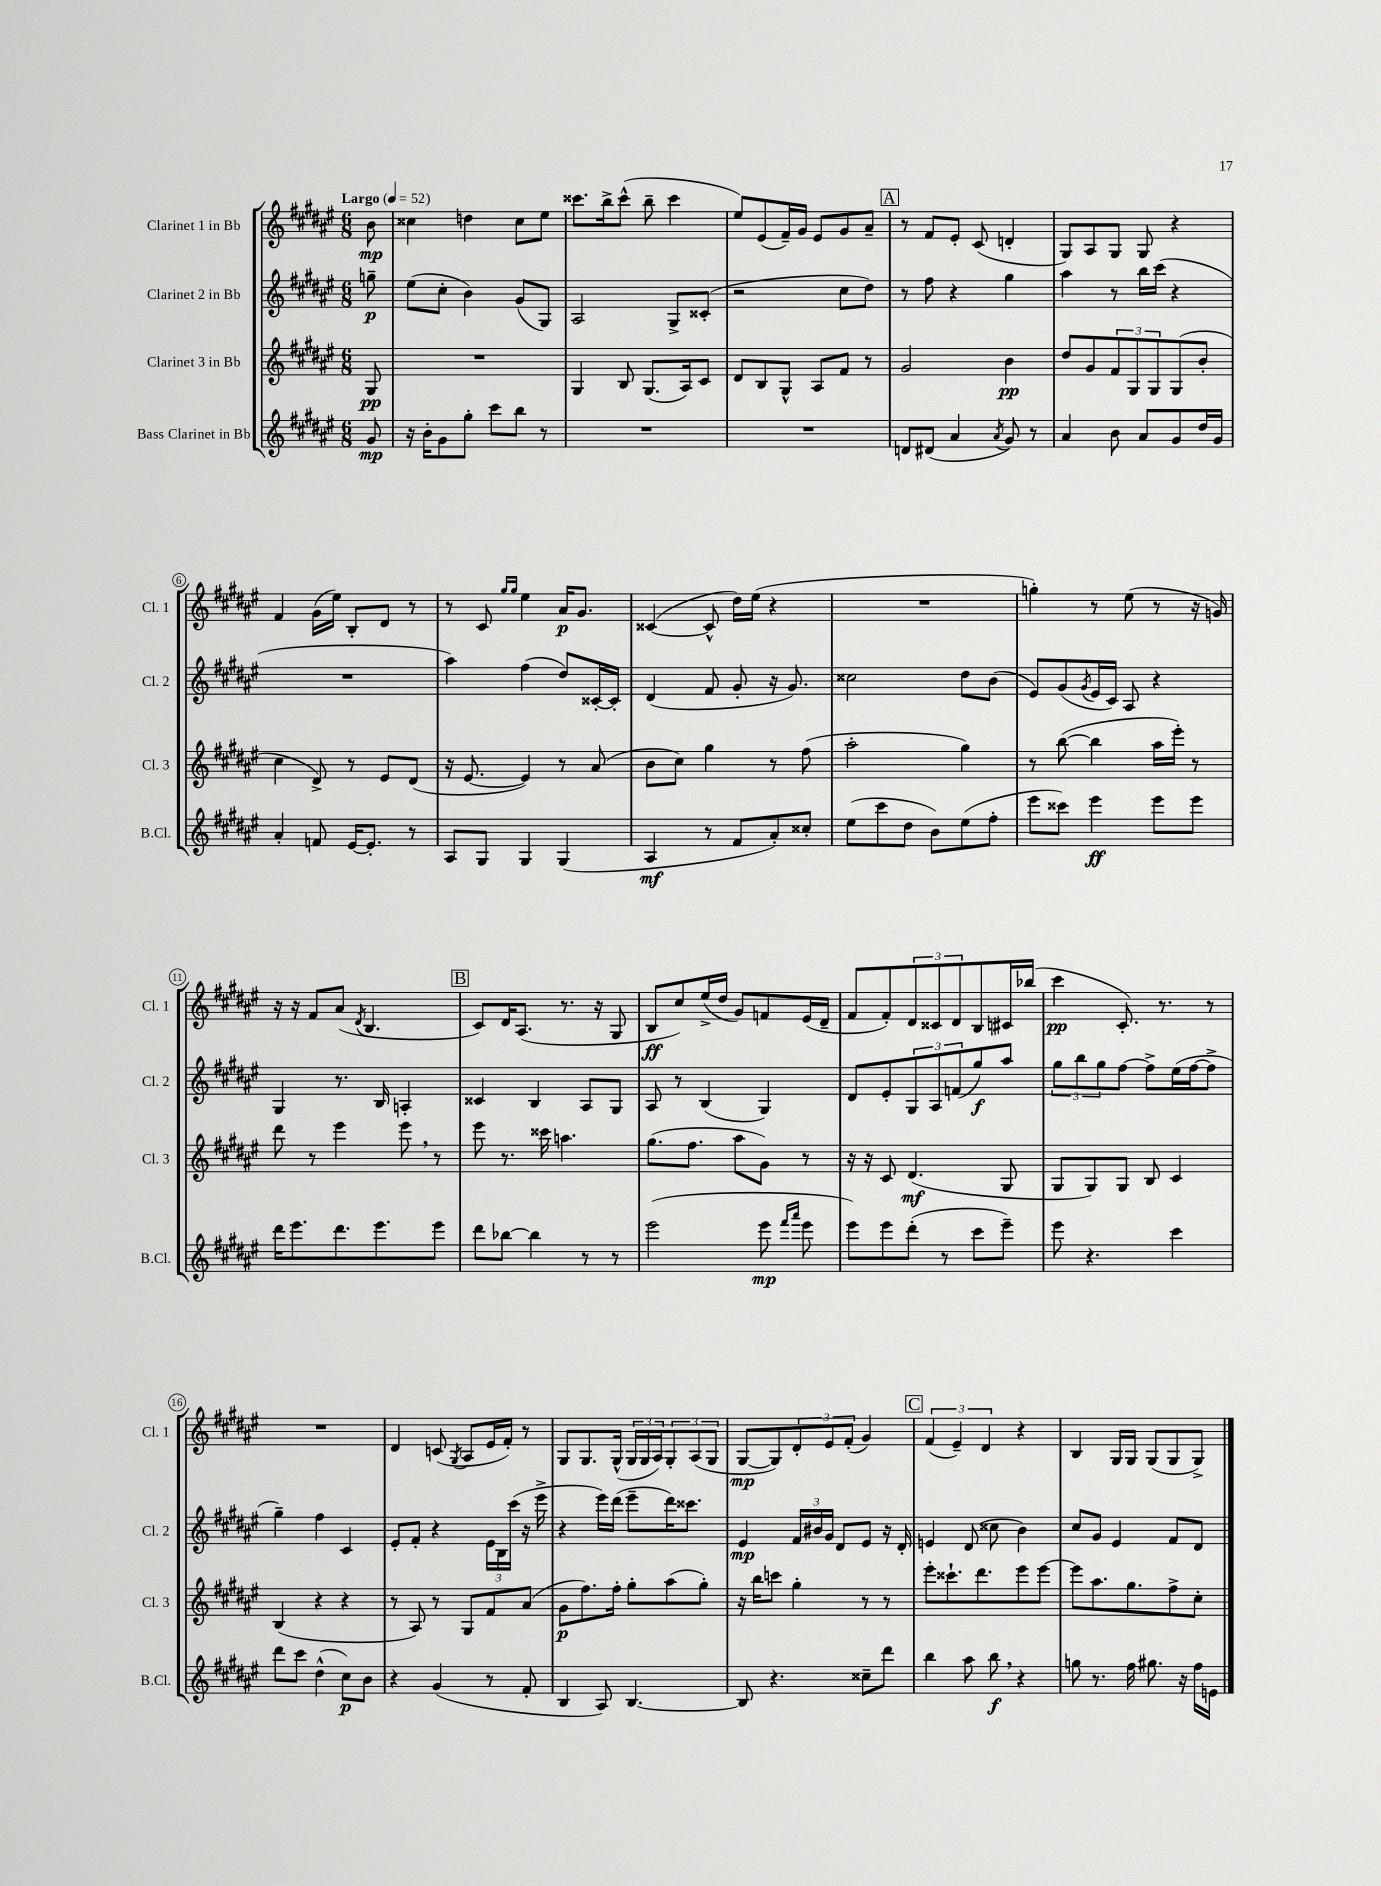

**kern	**kern	**kern	**kern
*staff4	*staff3	*staff2	*staff1
*clefG2	*clefG2	*clefG2	*clefG2
*k[f#c#g#d#a#e#]	*k[f#c#g#d#a#e#]	*k[f#c#g#d#a#e#]	*k[f#c#g#d#a#e#]
*M6/8	*M6/8	*M6/8	*M6/8
*MM52	*MM52	*MM52	*MM52
8g#/	8G#/	8gg~\	8b\
=	=	=	=
16r	2.r	(8ee#\L	4cc##\
16b'\LK	.	.	.
8g#\	.	8cc#'\J	.
8gg#'\J	.	4b\)	4dd\
8ccc#\L	.	.	.
8bb\J	.	(8g#/L	8cc##\L
8r	.	8G#/J)	8ee#\J
=	=	=	=
2.r	4G#/	2A#/	8.ccc##\L
.	.	.	16bb^\k
.	8B/	.	(8ccc##^^\J
.	(8.G#/L	.	8bb~\
.	.	8G#^/L	4ccc##\
.	16A#/k)	.	.
.	8c#/J	(8c##'/J	.
=	=	=	=
2.r	8d#/L	2r	8ee#/L)
.	8B/	.	(8e#/
.	8G#^^/J	.	16f#~/L)
.	.	.	16g#/JJ
.	8A#/L	.	8e#/L
.	8f#/J	8cc#\L	8g#/
.	8r	8dd#\J)	8a#~/J
=	=	=	=
8d/L	2g#/	8r	8r
(8d#/J	.	8ff#\	8f#/L
4a#/	.	4r	8e#'/J
.	.	.	(8c#/
8qa#/	.	.	.
8g#/)	4b\	4gg#\	4d'/
8r	.	.	.
=	=	=	=
4a#/	8dd#/L	4aa#\	8G#/L)
.	8g#/	.	8A#/
8b\	12f#/	8r	8G#/J
.	12G#/	.	.
8a#/L	.	16bb\LL	8G#/
.	12G#/	.	.
.	.	(16ccc#\JJ	.
8g#/	(8G#/	4r	4r
16dd#/L	8b'/J	.	.
16g#/JJ	.	.	.
=	=	=	=
4a#'/	4cc#\	2.r	4f#/
8f/	8d#^/)	.	(16g#\LL
.	.	.	16ee#\JJ)
[16e#/LK	8r	.	8B'/L
8.e#'/]J	.	.	.
.	8e#/L	.	8d#/J
8r	(8d#/J	.	8r
=	=	=	=
8A#/L	16r	4aa#\)	8r
.	[8.e#/	.	.
8G#/J	.	.	8c#/
.	.	.	16qqgg#/LL
.	.	.	16qqgg#/JJ
4G#/	4e#/])	(4ff#\	4ee#\
(4G#/	8r	8dd#/L)	16a#/LK
.	.	.	8.g#/J
.	(8a#/	[16c##'/L	.
.	.	16c##'/]JJ	.
=	=	=	=
4A#/	8b\L	(4d#/	([4c##/
.	8cc#\J)	.	.
8r	4gg#\	8f#/	8c##^^/]
8f#/L	.	8g#'/	16dd#\LL)
.	.	.	(16ee#\JJ
8a#'/)	8r	16r	4r
.	.	8.g#/)	.
8cc##'/J	(8ff#\	.	.
=	=	=	=
(8ee#\L	2aa#'\	2cc##\	2.r
8ccc#\	.	.	.
8dd#\J	.	.	.
8b\L)	.	.	.
(8ee#\	4gg#\)	8dd#\L	.
8ff#'\J	.	(8b\J	.
=	=	=	=
8eee#\L	8r	8e#/L)	4gg'\)
8ccc##\J)	([8bb\	(8g#/	.
.	.	8qg#/	.
4eee#\	4bb\]	16e#/L	8r
.	.	16c#/JJ)	.
.	.	8A#/	(8ee#\
8eee#\L	16aa#\LL	4r	8r
.	16eee#'\JJ)	.	.
8eee#\J	8r	.	16r
.	.	.	16g/)
=	=	=	=
16ddd#\LK	8ddd#\	4G#/	16r
8.eee#\	.	.	16r
.	8r	.	8f#/L
8.ddd#\	4eee#\	8.r	(8a#/J
.	.	.	8qd#/
.	.	.	4.B/
8.eee#\	.	16B/	.
.	8eee#\	4A'/	.
8eee#\J	8r	.	.
=	=	=	=
8ddd#\L	8eee#\	4c##/	8c#/L)
[8bb-\J	8.r	.	16d#/K
.	.	.	(8.A#/J
4bb-\]	.	4B/	.
.	16ccc##\	.	.
.	4.aa\	.	8.r
8r	.	8A#/L	.
.	.	.	16r
8r	.	8G#/J	8G#/
=	=	=	=
(2eee#\	(8.gg#\L	8A#/	8B/L
.	.	8r	8cc#/)
.	8.ff#\J	.	.
.	.	(4B/	(16ee#^/L
.	.	.	16dd#/JJ
.	8aa#\L	.	8g#/L)
8eee#\	8g#\J)	4G#/)	8f/
16qqfff#/LL	.	.	.
16qqaaa#/JJ	.	.	.
8eee#\	8r	.	(16e#/L
.	.	.	16d#~/JJ
=	=	=	=
8eee#\L)	16r	8d#/L	8f#/L
.	16r	.	.
8eee#\	8c#/	8e#'/	8f#'/)
(8ddd#'\J	(4.d#/	12G#/	12d#/
.	.	12A#/	12c##/
8r	.	.	.
.	.	(12f/	12d#/
8ccc#\L	.	8gg#/)	8B/
8eee#~\J)	8G#/	8aa#/J	16c#/L
.	.	.	(16bb-/JJ
=	=	=	=
8eee#\	8G#/L	12gg#\L	4ccc#\
.	.	12bb\	.
4.r	8G#/)	.	.
.	.	12gg#\	.
.	8G#/J	[8ff#\J	8.c#'/)
.	8B/	8ff#^\]L	.
.	.	.	8.r
4ccc#\	4c#/	(16ee#\L	.
.	.	[16ff#\J	.
.	.	8ff#^\]J	8r
=	=	=	=
8ddd#\L	(4B/	4gg#~\)	2.r
8ccc#\J	.	.	.
(4dd#^^\	4r	4ff#\	.
8cc#\L)	4r	4c#/	.
8b\J	.	.	.
=	=	=	=
4r	8r	8e#'/L	4d#/
.	8A#/)	8f#'/J	.
(4g#/	8r	4r	(8c/
.	.	.	8qG#/
.	8G#/L	.	8A#/L
8r	8f#/	24e#\LL	16e#/L
.	.	24B\	.
.	.	.	16f#'/JJ)
.	.	(24ccc#\JJ	.
8f#'/	(8a#/J	16r	8r
.	.	16eee#^\	.
=	=	=	=
4B/	8g#\L	4r	8G#/L
.	8.ff#\)	.	8.G#/
8A#/)	.	16eee#\LL)	.
.	16ff#'\Jk	(16ddd#\JJ	(16G#^^/Jk
[4.B/	8gg#'\L	8eee#~\L	24G#/LL
.	.	.	24G#/
.	.	.	24A#/J)
.	(8aa#\	16ddd#\K)	12G#'/
.	.	8.ccc##\J	.
.	.	.	(12A#/
.	8gg#'\J)	.	.
.	.	.	12G#/J
=	=	=	=
8B/]	16r	4e#/	[8G#/L
.	16bb\LK	.	.
4.r	8ccc\J	.	8G#/])
.	4gg#'\	24f#/LL	12d#'/
.	.	24b#/	.
.	.	24g#/JJ	12e#/
.	.	8d#/L	.
.	.	.	(12f#'/J
8cc##~\L	8r	8e#/J	4g#/)
8ddd#\J	8r	16r	.
.	.	16d#'/	.
=	=	=	=
4bb\	8eee#'\L	4e/	(6f#/
.	8.ccc##`\	.	.
.	.	.	6e#~/)
8aa#\	.	(8d#/	.
.	8.ddd#\	.	.
.	.	.	6d#/
8bb\	.	8cc##\	.
4r	8eee#\	4b\)	4r
.	[8eee#\J	.	.
=	=	=	=
8gg\	8eee#\]L	8cc#/L	4B/
8.r	8.aa#\	8g#/J	.
.	.	4e#/	16G#/LL
16ff#\	8.gg#\	.	16G#/JJ
8.gg#\	.	.	(8G#/L
.	8ff#^\	8f#/L	8G#/
16r	.	.	.
16ff#\LL	8cc#'\J	8d#/J	8G#^/J)
16e\JJ	.	.	.
==	==	==	==
*-	*-	*-	*-
